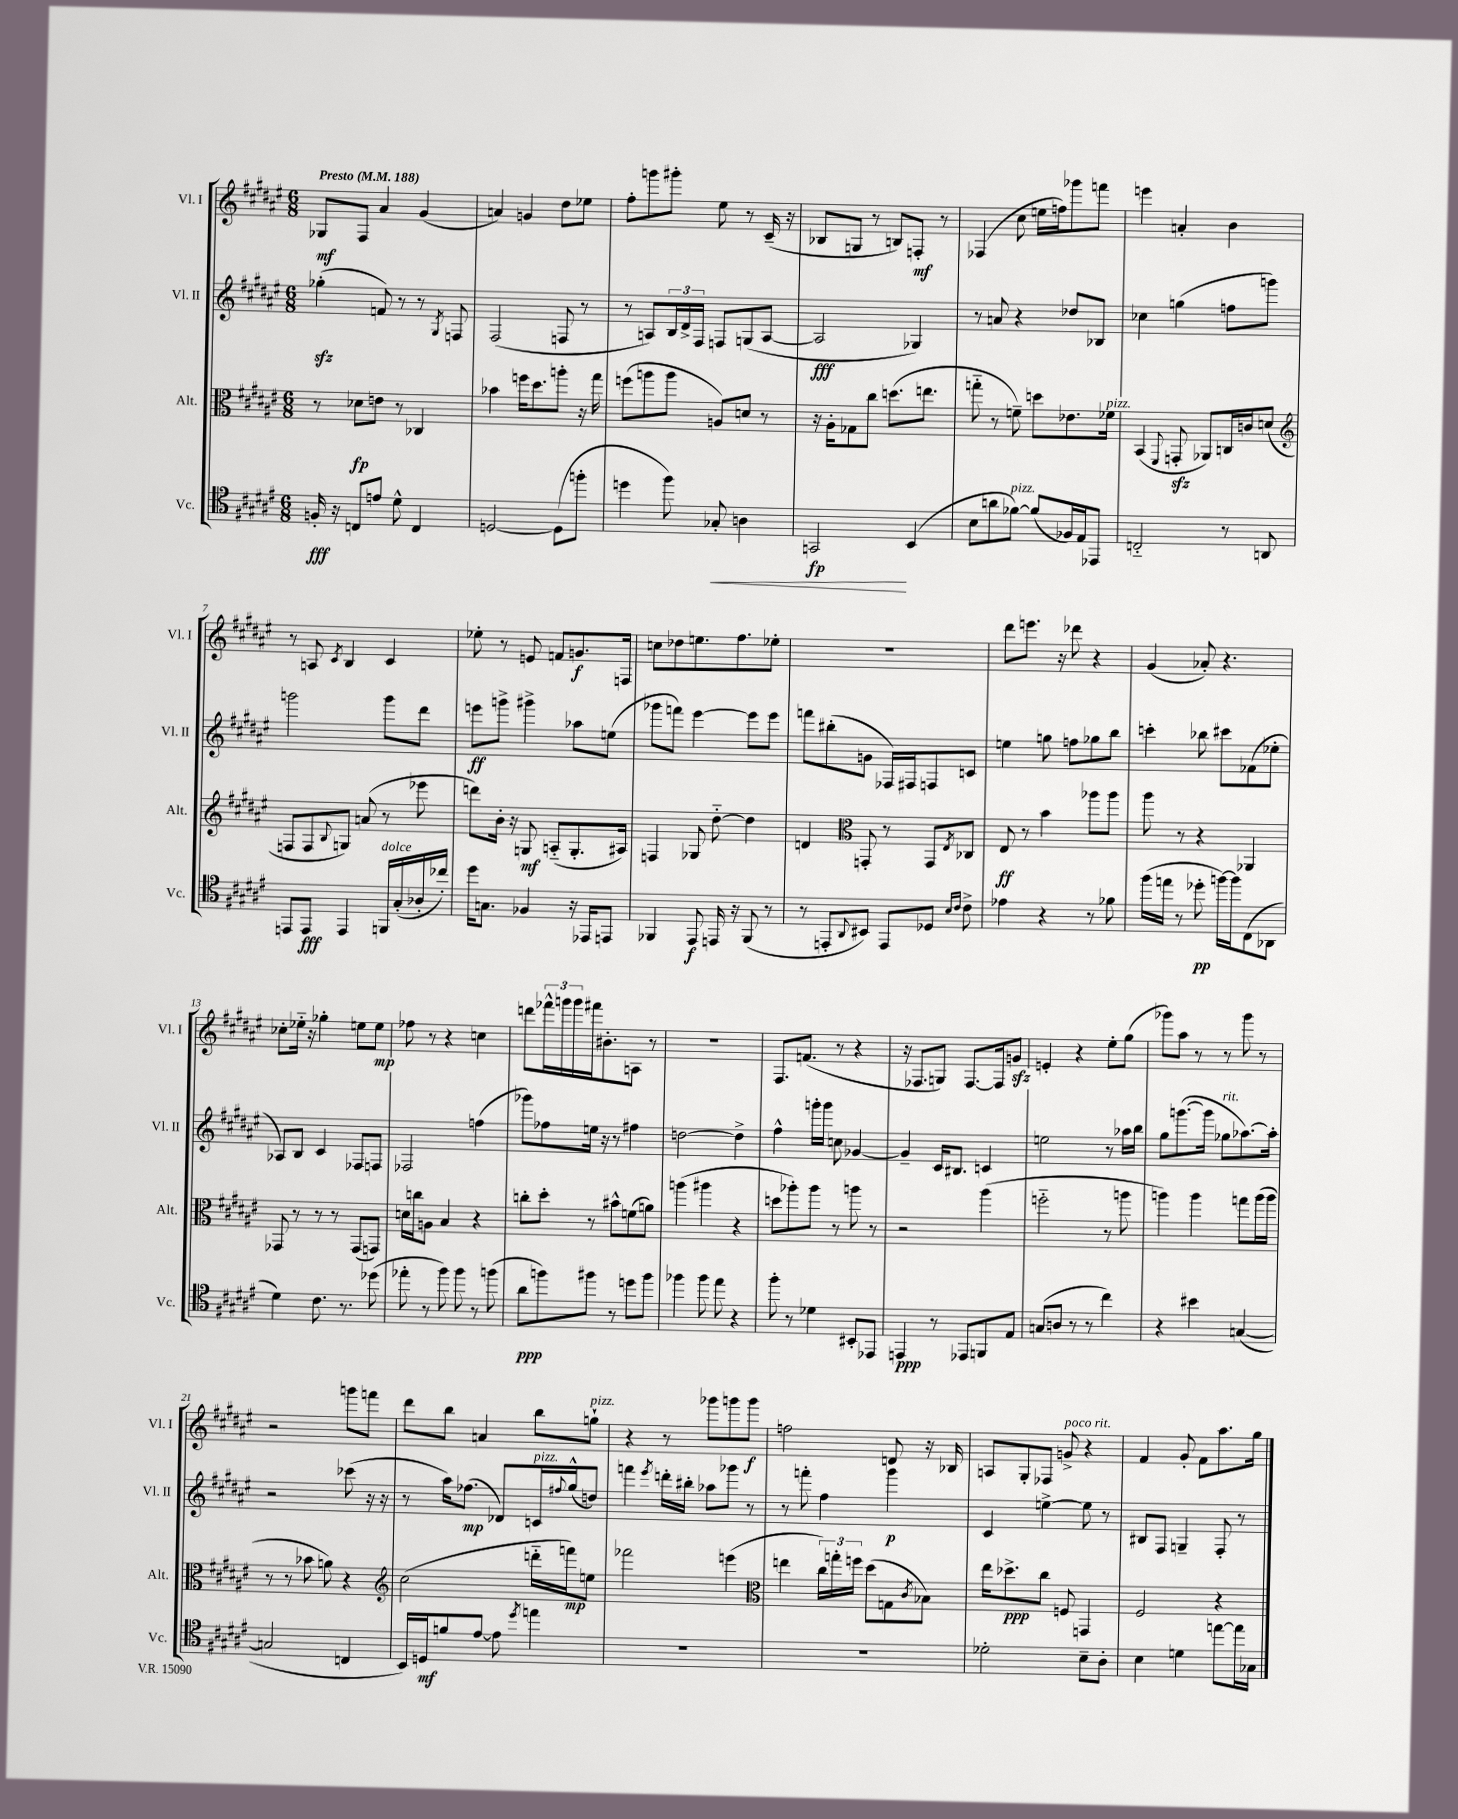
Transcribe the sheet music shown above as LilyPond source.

<<
\new StaffGroup <<
\new Staff = "s0" \with { instrumentName = "Vl. I" shortInstrumentName = "Vl. I" } {
    \clef treble \key fis \major \numericTimeSignature \time 6/8 \tempo "Presto" 4 = 188
    ges8\mf fis8 ais'4 gis'4( |
    a'4) g'4 dis''8 ees''8 |
    fis''8-. g'''8 gis'''8-. eis''8 r8 cis'16--( r16 |
    bes8 g8 r8 b8) f8-.\mf r8 |
    fes4( cis''8 e''16 f''16) ges'''8 f'''8 |
    e'''4 a'4-. b'4 |
    r8 a8 \acciaccatura { cis'8 } b4 cis'4 |
    ees''8-. r8 e'8 f'8 g'8.\f f16 |
    c''8 des''8 e''8. fis''8. ees''8-. |
    R2. |
    dis'''8 e'''8. r16 des'''8 r4 |
    gis'4( aes'8-.) r4. |
    ces''8-. ees''16-_ r16 ges''4-. e''8 e''8\mp |
    fes''8 r8 r4 c''4 |
    d'''8 \tuplet 3/2 { fes'''16-^ g'''16 g'''16 } fis'''16 bis'8.-. a8 r8 |
    R2. |
    fis8. f'8.( r8 r4 |
    r16 fes8. g8) fes8.~ fes16 g'8\sfz |
    e'4-. r4 eis''8-. gis''8( |
    ges'''8) ais''8 r8 r8 ges'''8 r8 |
    r2 g'''8 f'''8 |
    dis'''8 b''8 a'4 b''8 g''8-!^\markup { \italic "pizz." } |
    r4 r8 ges'''8 g'''8 g'''8\f |
    f''2 d'8 r16 bes16 |
    a8 gis8-. fes8 g'8->^\markup { \italic "poco rit." } r4 |
    fis'4 gis'8-. fis'8 ais''8. gis''16 \bar "|." |
}
\new Staff = "s1" \with { instrumentName = "Vl. II" shortInstrumentName = "Vl. II" } {
    \clef treble \key fis \major \numericTimeSignature \time 6/8
    ges''4-.\sfz( f'8) r8 r8 \acciaccatura { gis8 } f8 |
    fis2( f8 r8 |
    r8 a8) \tuplet 3/2 { b16 dis'16-> fis16 } f8 g8( a8~ |
    a2\fff ges4) |
    r8 a'8 r4 des''8 bes8 |
    ces''4 g''4( f''8 g'''8) |
    g'''2 g'''8 dis'''8 |
    e'''8\ff g'''8-> gis'''4-> aes''8 e''8( |
    ges'''8 f'''8) eis'''4~ eis'''8 eis'''8 |
    f'''8 bis''8-.( g'8 fes16) fis16 f8 c'8 |
    e''4 g''8 f''8 ges''8 b''8 |
    c'''4-. bes''8 cis'''8 fes'8( ees''8-. |
    aes8) b8 cis'4 fes8 f8 |
    fes2 f''4( |
    ges'''8) fes''8 e''16 r16 r8 fis''4 |
    d''2~ d''4-> |
    fis''4-^ g'''16-. g'''16 c''8 ges'4~ |
    ges'4-- cis'16 bis8. c'4 |
    e''2 r8 aes''16 b''16 |
    gis''8 g'''8.~( g'''16 ges''8^\markup { \italic "rit." } aes''8.~) aes''16-. |
    r2 ces'''8( r16 r16 |
    r8 ais''16) fes''8.\mp( des'8) c'16^\markup { \italic "pizz." } \appoggiatura { fis''8 } gis''16-^( d''8) |
    f'''4 \acciaccatura { eis'''8 } d'''16-. bis''16-. aes''8 ges'''8 r8 |
    r8 f'''8-. fis''4 gis'''4\p |
    cis'4 e''4~-> e''8 r8 |
    bis8 fis8 g4-- fis8-. r8 \bar "|." |
}
\new Staff = "s2" \with { instrumentName = "Alt." shortInstrumentName = "Alt." } {
    \clef alto \key fis \major \numericTimeSignature \time 6/8
    r8 des'8\fp e'8 r8 ces4 |
    bes'4 f''16 dis''8. a''8-. r16 gis''16 |
    f''8( a''8 a''8 a8) d'8 r8 |
    r16 ais16-. ges8 cis''8 d''8.( e''8. |
    g''8-_ r8 f'8--) d''8 ees'8. fes'16^\markup { \italic "pizz." } |
    b,4( \appoggiatura { fis,8 } g,8-.\sfz aes,8) c16 c'16 d'8( |
    \clef treble f8 f8 \appoggiatura { b8 } g8) a'8( r8 ees'''8 |
    d'''8) b'16-. r16 g8\mf a8-_( g8.-. ais16) |
    f4 ges8 dis''8~-_ dis''4 |
    d'4 \clef alto g,8-. r8 g,8 \acciaccatura { eis8 } ces8 |
    eis8\ff r8 b'4 aes''8 aes''8 |
    ais''8 r8 r4 aes,4 |
    ges,8 r8 r8 r8 ges,8( g,8) |
    d'16 c''16 a8 b4 r4 |
    c''8-. dis''8-. r8 bis'8-^ f'8( a'8) |
    a''4( ais''4 r4 |
    d''8 aes''8-.) aes''8 r8 a''8 r8 |
    r2 ais''4( |
    f''2-_ r8 a''8 |
    a''4) a''4 g''8 a''16( a''16 |
    r8 r8 bes'8 a'8) r4 |
    \clef treble cis''2( d'''16-_ f'''16\mp) e''8 |
    fes'''2 e'''4( |
    \clef alto e''4 \tuplet 3/2 { cis''16) g''16-. f''16 } dis''8( g8 \acciaccatura { cis'8 } bes8) |
    eis''16 des''8.->\ppp cis''8 f8 g,4 |
    fis2 r4 \bar "|." |
}
\new Staff = "s3" \with { instrumentName = "Vc." shortInstrumentName = "Vc." } {
    \clef tenor \key fis \major \numericTimeSignature \time 6/8
    f16-.\fff r16 c8 e'8 dis'8-^ c4 |
    d2~ d8( f''8-. |
    d''4 fis''8) ges8-.\< a4 |
    g,2\fp\! b,4( |
    b8 a'8 fes'8~^\markup { \italic "pizz." }) fes'8( fes16) eis16 ees,8 |
    c2-_ r8 a,8 |
    e,8 e,8\fff e,4 f,16^\markup { \italic "dolce" } gis16-.( aes16-. ces''16-.) |
    dis''16 g8. fes4 r16 ees,16 e,8 |
    fes,4 eis,8\f e,16 r16 fes,8( r8 |
    r8 e,8-. \appoggiatura { ais,8 } bis,8) e,8 des8 \grace { b16 cis'16 } cis'8-> |
    ees'4 r4 r8 fes'8 |
    fis''16( e''16 r8 des''8-.\pp f''16~) f''16 cis8( aes,8 |
    dis'4) cis'8. r8. des''8( |
    ees''8-. r8 fis''8) fis''8 r8 f''8( |
    ais'8\ppp f''8) fis''8 r8 d''8 fis''8 |
    fes''4 fes''8 eis''8 r4 |
    fis''8-. r8 des'4 bis,8-. ees,8 |
    e,4\ppp r8 ees,8 f,8 eis8 |
    g8( a8 r8 r8 cis''4) |
    r4 bis'4 g4~( |
    g2 c4 |
    b,16) d16\mf f'8 eis'8~ eis'8 \acciaccatura { dis''8 } e''4 |
    R2. |
    R2. |
    des'2-. b8-- ais8-. |
    b4 d'4 e''8~ e''16 ges16 \bar "|." |
}
>>
>>
